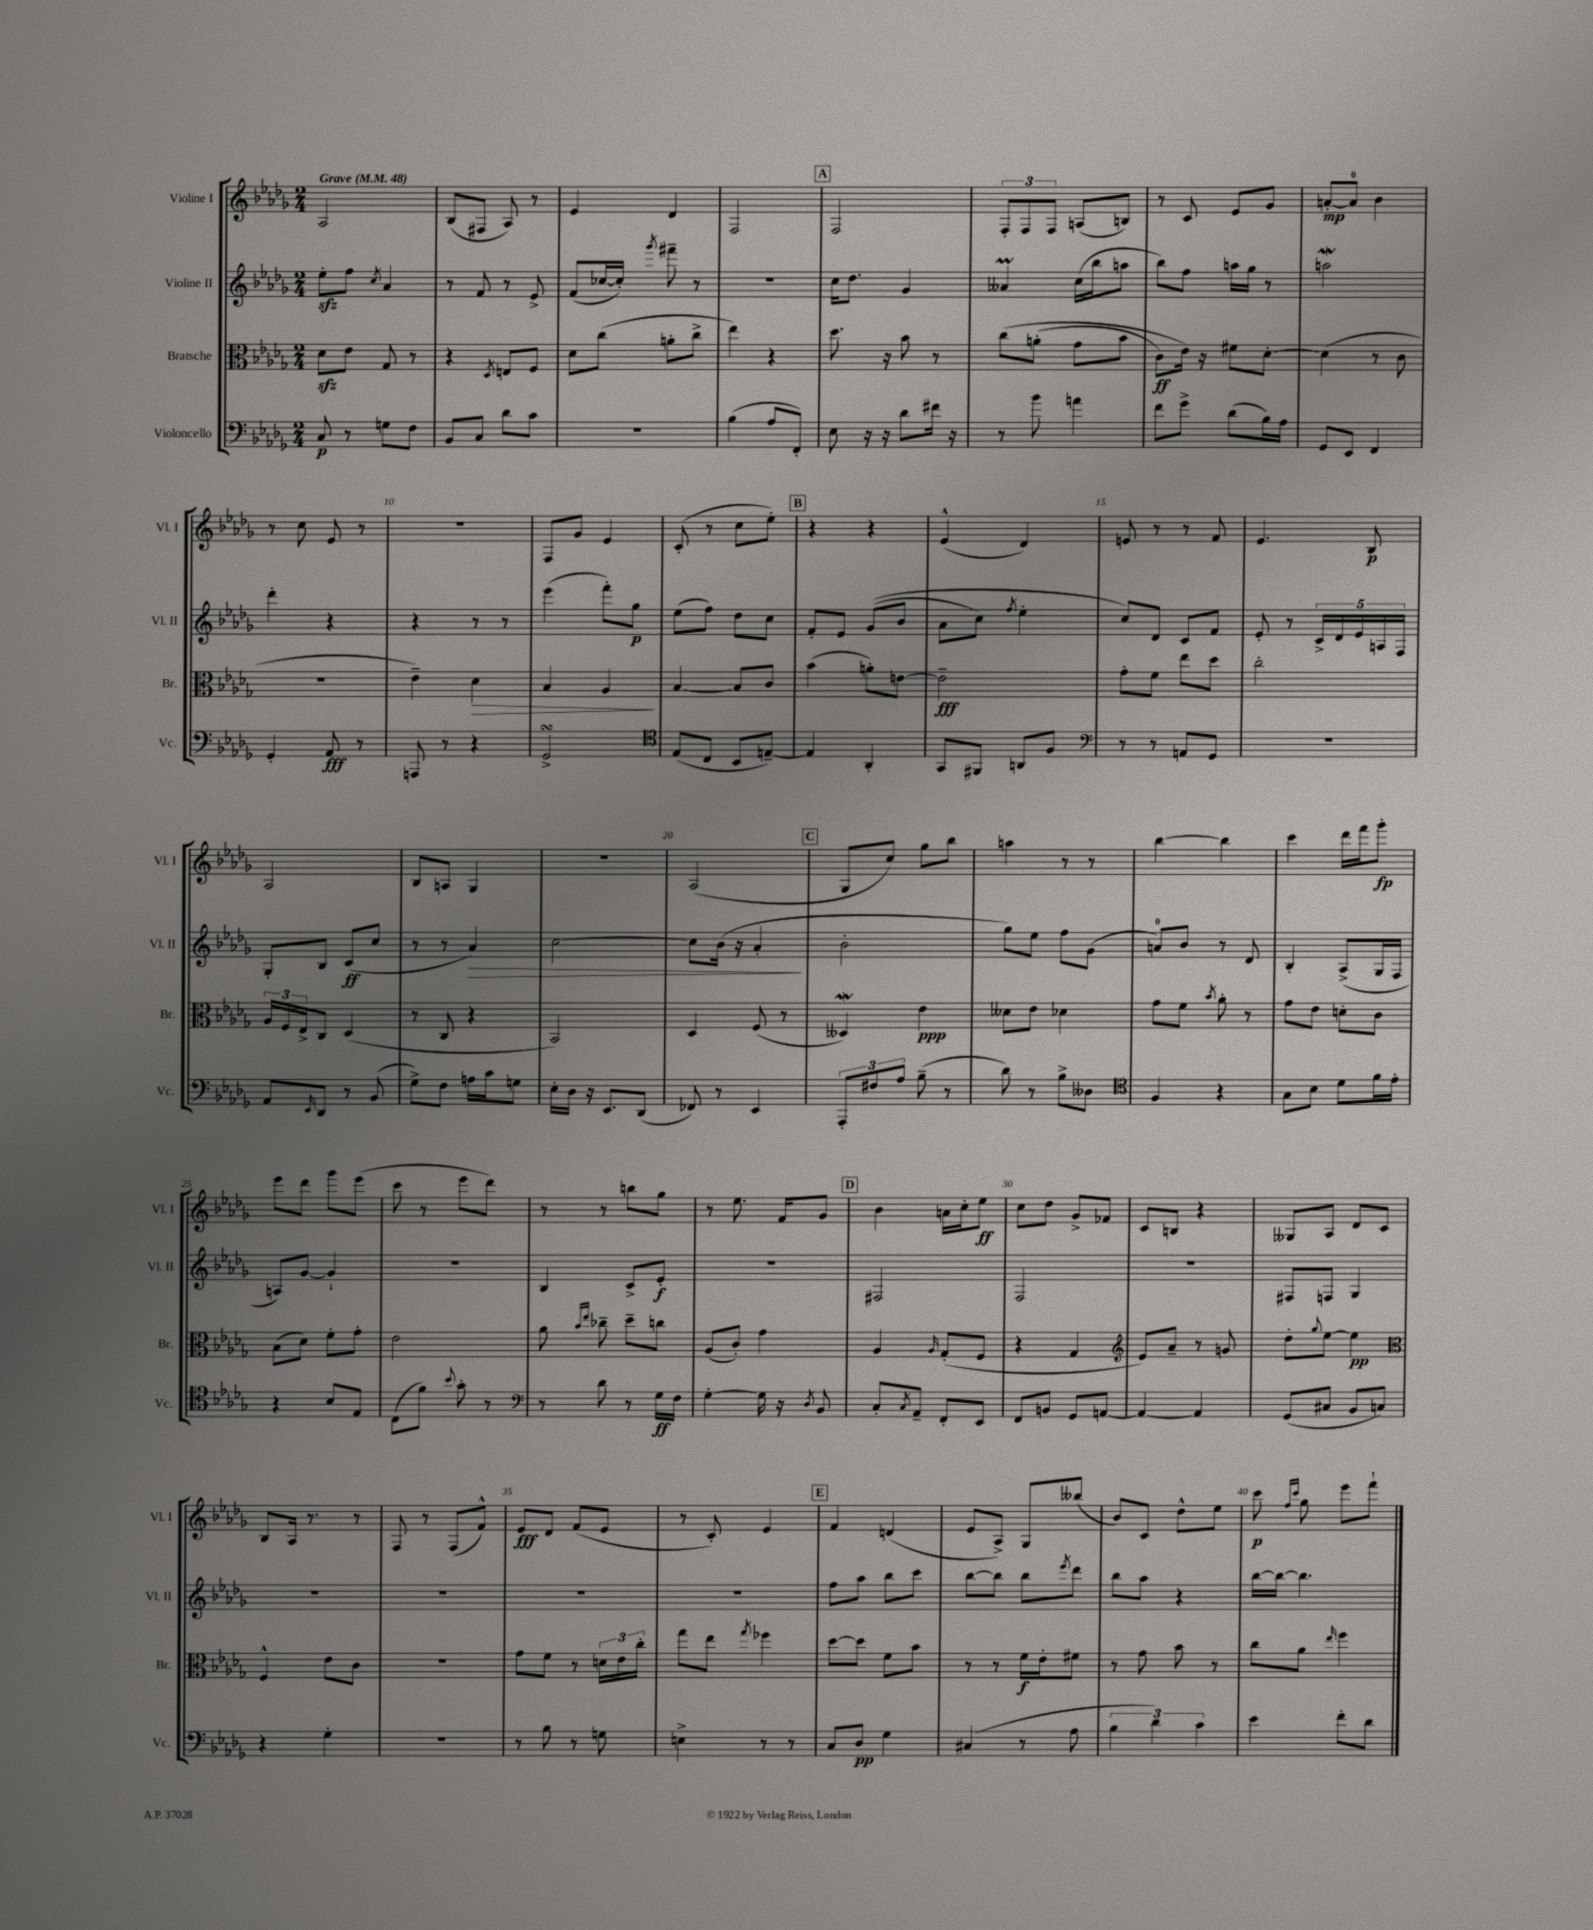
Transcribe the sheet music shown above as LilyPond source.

<<
\new StaffGroup <<
\new Staff = "s0" \with { instrumentName = "Violine I" shortInstrumentName = "Vl. I" } {
    \clef treble \key des \major \numericTimeSignature \time 2/4 \tempo "Grave" 4 = 48
    aes2 |
    bes8( fis8 aes8) r8 |
    ees'4 des'4 |
    f2 |
    \mark \markup { \box "A" } f2 |
    \tuplet 3/2 { f8-. f8 f8 } a8( b8) |
    r8 c'8 ees'8 ges'8 |
    a'8~-.\mp a'8-0 bes'4 |
    r8 c''8 ees'8 r8 |
    r2 |
    f8 ges'8 ees'4 |
    c'8-.( r8 c''8 ees''8-.) |
    \mark \markup { \box "B" } r4 r4 |
    ees'4-^( des'4) |
    e'8 r8 r8 f'8 |
    ees'4. bes8\p |
    aes2 |
    bes8 a8 ges4 |
    R2 |
    aes2( |
    \mark \markup { \box "C" } ges8 c''8) ges''8 bes''8 |
    a''4 r8 r8 |
    bes''4~ bes''4 |
    c'''4 des'''16 f'''16 ges'''8-.\fp |
    ees'''8 des'''8 ges'''8 ees'''8( |
    c'''8 r8 ees'''8 des'''8) |
    r8 r8 b''8 ges''8 |
    r8 ees''8. f'16 ges'8 |
    \mark \markup { \box "D" } bes'4 a'16 c''16-. ees''8\ff |
    c''8 des''8 ges'8-> fes'8 |
    c'8 b8 r4 |
    geses8 aes8 des'8 c'8 |
    bes8 aes16 r8. r8 |
    f8 r8 f8( f'8-^) |
    ees'8\fff des'8 f'8( ees'8 |
    r8 c'8-.) ees'4 |
    \mark \markup { \box "E" } f'4 d'4( |
    ees'8 aes8->) ges8 beses''8( |
    bes'8) c'8 des''8-^ ees''8 |
    c'''8\p \grace { f''16 c'''16 } ges''8 ees'''8 f'''8-! \bar "|." |
}
\new Staff = "s1" \with { instrumentName = "Violine II" shortInstrumentName = "Vl. II" } {
    \clef treble \key des \major \numericTimeSignature \time 2/4
    ees''8-.\sfz f''8 \acciaccatura { c''8 } aes'4 |
    r8 f'8 r8 ees'8-> |
    f'8( ces''16~ ces''16-.) \acciaccatura { ges'''8 } fis'''8-- r8 |
    r2 |
    \mark \markup { \box "A" } c''16 des''8. ges'4 |
    aeses'4\prall c''16( bes''16 a''8 |
    bes''8) f''8 a''16 ges''16 r8 |
    a''2\mordent |
    des'''4-. r4 |
    r4 r8 r8 |
    ees'''4( f'''8-.) ges''8\p |
    ees''8( f''8) des''8 c''8 |
    \mark \markup { \box "B" } f'8-. ees'8 ges'8(\( bes'8 |
    aes'8 c''8) \acciaccatura { f''8 } ees''4-. |
    c''8\) des'8 c'8 f'8 |
    ees'8-. r8 \tuplet 5/4 { c'16-> des'16 ees'16 a16 f16 } |
    ges8-. bes8 c'8\ff( c''8 |
    r8 r8 aes'4\>) |
    c''2~ |
    c''8 bes'16( r16 aes'4-.\! |
    \mark \markup { \box "C" } bes'2-. |
    ges''8) ees''8 f''8 ges'8( |
    a'8-0) bes'8 r8 des'8 |
    bes4-. aes8->( ges16 f16 |
    a8) ges'8~ ges'4-! |
    r2 |
    bes4 c'8-> ees'8-.\f |
    R2 |
    \mark \markup { \box "D" } fis2 |
    f2 |
    R2 |
    fis8 f8 ges4 |
    R2 |
    R2 |
    R2 |
    R2 |
    \mark \markup { \box "E" } f''8 aes''8 bes''8 c'''8 |
    bes''8~ bes''8 bes''8 \acciaccatura { ees'''8 } des'''8 |
    bes''8 aes''8 r4 |
    bes''16~ bes''16~ bes''4. \bar "|." |
}
\new Staff = "s2" \with { instrumentName = "Bratsche" shortInstrumentName = "Br." } {
    \clef alto \key des \major \numericTimeSignature \time 2/4
    des'8\sfz ees'8 ges8 r8 |
    r4 \acciaccatura { des8 } e8 f8 |
    des'8 c''8( a'8-. c''8-> |
    ees''4) r4 |
    \mark \markup { \box "A" } des''8. r16 bes'8 r8 |
    c''8\( a'8-.( ges'8 bes'8 |
    c'8\ff) ees'16\) r16 fis'8 des'8~-. |
    des'4( r8 c'8 |
    r2 |
    ees'4--) des'4\> |
    bes4 aes4\! |
    bes4~ bes8 c'8 |
    \mark \markup { \box "B" } bes'4( a'8-.) e'8~ |
    e'2--\fff |
    ges'8-. f'8 ees''8 des''8 |
    c''2-. |
    \tuplet 3/2 { aes16 f16 ees16-> } c8 des4( |
    r8 c8 r4 |
    bes,2) |
    des4 f8( r8 |
    \mark \markup { \box "C" } deses4\mordent) ees'4\ppp |
    deses'8 ees'8 des'4 |
    ges'8 f'8 \acciaccatura { bes'8 } aes'8-. r8 |
    ges'8 ees'8 d'8-. c'8 |
    bes8( des'8) f'8-. ges'8-. |
    ees'2 |
    aes'8 \grace { bes'16 ees''16 } ces''8-- des''8-- c''8 |
    aes8( c'8-.) ges'4 |
    \mark \markup { \box "D" } aes4 \grace { aes16 } ges8-.( f8 |
    r4 ges4 |
    \clef treble ees'8) aes'8-- r8 g'8 |
    des''8-. \appoggiatura { ges''8 } ees''8~ ees''4\pp |
    \clef alto f4-^ ees'8 c'8 |
    R2 |
    ges'8 f'8 r8 \tuplet 3/2 { d'16 ees'16 c''16-. } |
    ges''8 ees''8 \acciaccatura { ges''8 } fes''4 |
    \mark \markup { \box "E" } des''8~ des''8 f'8 bes'8 |
    r8 r8 f'16\f ees'16-. fis'8 |
    r8 ges'8 bes'8 r8 |
    c''8 aes'8 \grace { ees''16 } f''4 \bar "|." |
}
\new Staff = "s3" \with { instrumentName = "Violoncello" shortInstrumentName = "Vc." } {
    \clef bass \key des \major \numericTimeSignature \time 2/4
    c8\p r8 g8 f8 |
    bes,8 c8 des'8 c'8 |
    R2 |
    bes4( aes8 f,8-.) |
    \mark \markup { \box "A" } ees8 r16 r16 des'8 fis'16 r16 |
    r8 bes'8 a'4 |
    f'8 ges'8-> des'8( bes16) aes16 |
    ges,8 ees,8 f,4 |
    ges,4-. aes,8\fff r8 |
    a,,8 r8 r4 |
    ges,2->\turn |
    \clef tenor ees8( c8 bes,8 e8~--) |
    \mark \markup { \box "B" } e4 aes,4-. |
    ges,8 fis,8 a,8 f8 |
    \clef bass r8 r8 a,8 ges,8 |
    r2 |
    aes,8 \grace { ees,16 } des,8 r8 bes,8( |
    ges8->) f8 a16 c'16 g8 |
    ees16-. des16 r16 ees,8. des,8( |
    fes,8) r8 ees,4 |
    \mark \markup { \box "C" } \tuplet 3/2 { aes,,8-. fis8 aes8 } bes8--( r8 |
    des'8) r8 bes8-> deses8 |
    \clef tenor f4 r4 |
    ges8 bes8 des'8 f'16 ees'16-. |
    r4 bes8 ees8 |
    c8( f'8) \appoggiatura { bes'8 } ges'8-. r8 |
    \clef bass r8 des'8 r8 ges16\ff f16 |
    ges4~-. ges16 r16 \acciaccatura { des8 } bes,8 |
    \mark \markup { \box "D" } c8-. \acciaccatura { c8 } aes,8-- f,8-. ees,8 |
    f,8 b,8 ges,8 a,8~ |
    a,4~ a,4 |
    ges,8( cis8 bes,8 c8) |
    r4 ges4-. |
    R2 |
    r8 bes8 r8 g8 |
    e4-> r8 r8 |
    \mark \markup { \box "E" } c8 des8\pp ges4 |
    cis4( r8 aes8 |
    \tuplet 3/2 { bes4 des'4) c'4 } |
    ees'4 f'8-. des'8 \bar "|." |
}
>>
>>
\layout { \context { \Score \override BarNumber.break-visibility = ##(#f #t #t) barNumberVisibility = #(every-nth-bar-number-visible 5) } }
